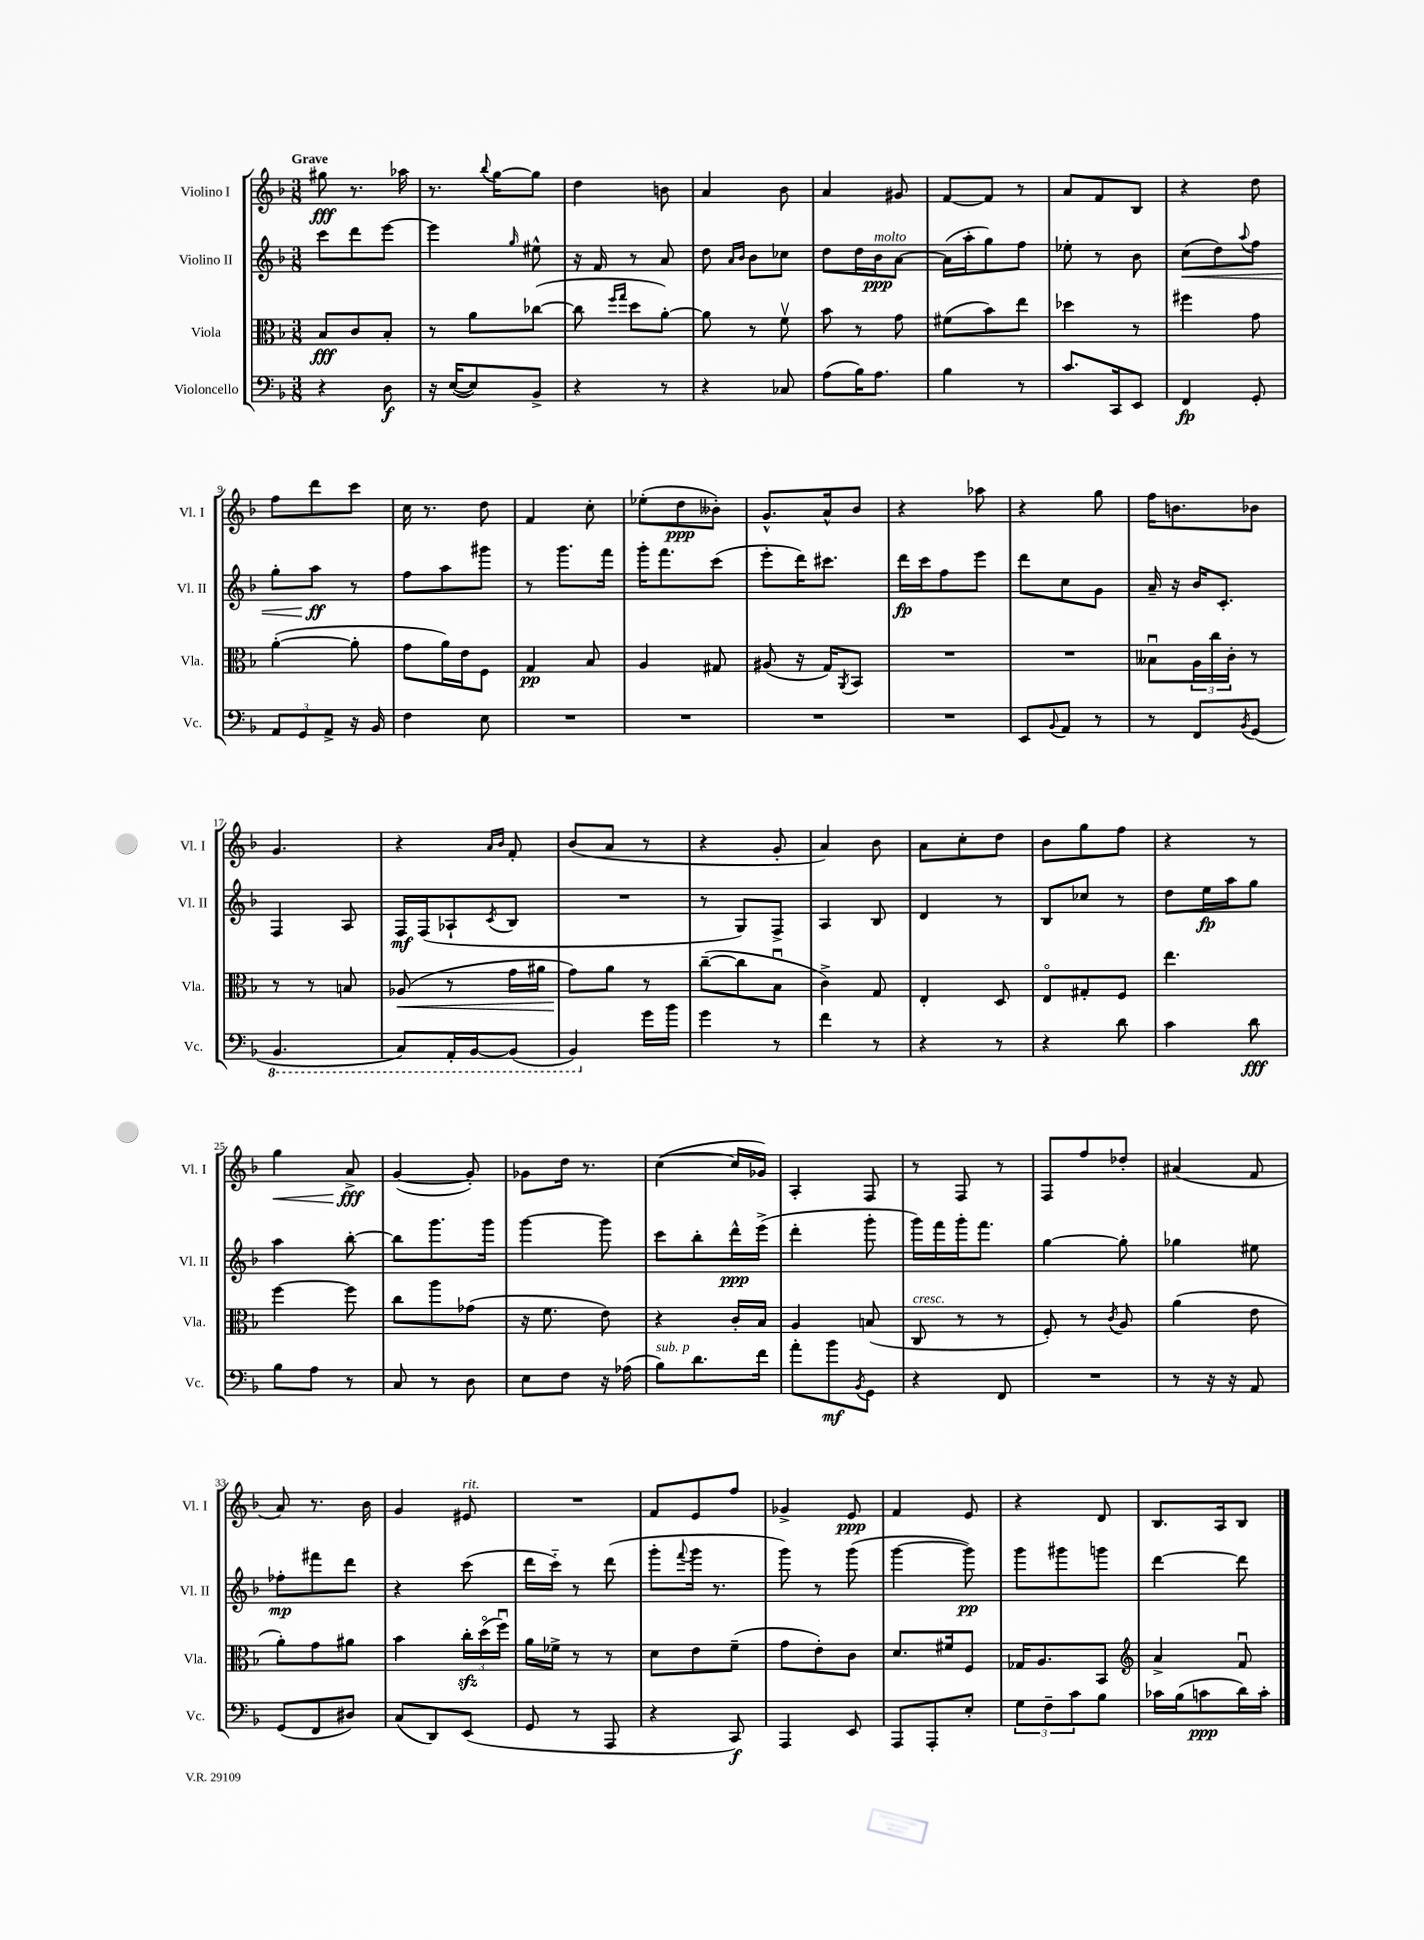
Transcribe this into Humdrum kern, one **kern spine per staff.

**kern	**dynam	**kern	**dynam	**kern	**dynam	**kern	**dynam
*part4	*part4	*part3	*part3	*part2	*part2	*part1	*part1
*staff4	*staff4	*staff3	*staff3	*staff2	*staff2	*staff1	*staff1
*I"Violoncello	*	*I"Viola	*	*I"Violino II	*	*I"Violino I	*
*I'Vc.	*	*I'Vla.	*	*I'Vl. II	*	*I'Vl. I	*
*clefF4	*	*clefC3	*	*clefG2	*	*clefG2	*
*k[b-]	*	*k[b-]	*	*k[b-]	*	*k[b-]	*
*M3/8	*	*M3/8	*	*M3/8	*	*M3/8	*
=1	=1	=1	=1	=1	=1	=1	=1
!	!	!	!	!	!	!LO:TX:a:B:t=Grave	!
4r	.	8B-/L	fff	8ccc\L	.	8gg#X\	fff
.	.	8c/	.	8ddd\	.	8.r	.
8D\	f	8B-'/J	.	[8eee\J	.	.	.
.	.	.	.	.	.	16aa-X\	.
=2	=2	=2	=2	=2	=2	=2	=2
16r	.	8r	.	4eee\]	.	8.r	.
([16E/KL	.	.	.	.	.	.	.
8E/])	.	8a\L	.	.	.	.	.
.	.	.	.	.	.	8qqbb-/	.
.	.	.	.	.	.	[16gg\KL	.
.	.	.	.	16qqgg/	.	.	.
8BB-^/J	.	([8cc-X\J	.	8ee#X^^\	.	8gg\J]	.
=3	=3	=3	=3	=3	=3	=3	=3
4r	.	8cc-\]	.	16r	.	4dd\	.
.	.	.	.	16f/	.	.	.
.	.	16qqff/LL	.	.	.	.	.
.	.	16qqgg/JJ	.	.	.	.	.
.	.	8dd\L	.	8r	.	.	.
8r	.	[8a'\J)	.	8a/	.	8bn\	.
=4	=4	=4	=4	=4	=4	=4	=4
4r	.	8a\]	.	8dd\	.	4a/	.
.	.	.	.	16qqa/LL	.	.	.
.	.	.	.	16qqb-/JJ	.	.	.
.	.	8r	.	8b-\L	.	.	.
8C-X/	.	8fv\	.	8cc-X\J	.	8b-\	.
=5	=5	=5	=5	=5	=5	=5	=5
(8A\L	.	8b-\	.	8dd\L	.	4a/	.
16B-\K)	.	8r	.	16dd\L	.	.	.
!	!	!	!	!LO:TX:a:i:t=molto	!	!	!
8.A\J	.	.	.	16b-\J	ppp	.	.
.	.	8g\	.	[8a\J	.	8g#X/	.
=6	=6	=6	=6	=6	=6	=6	=6
4B-\	.	(8f#X\L	.	(16a\LL]	.	[8f/L	.
.	.	.	.	16aa'\J	.	.	.
.	.	8b-\)	.	8gg\)	.	8f/J]	.
8r	.	8ee\J	.	8ff\J	.	8r	.
=7	=7	=7	=7	=7	=7	=7	=7
8.c/L	.	4dd-X\	.	8ee-X'\	.	8a/L	.
.	.	.	.	8r	.	8f/	.
16CC/k	.	.	.	.	.	.	.
8EE/J	.	8r	.	8b-\	.	8B-/J	.
=8	=8	=8	=8	=8	=8	=8	=8
!	!	!	!	!	!LO:HP:b	!	!
4FF/	fp	4ff#X\	.	(8cc\L	<	4r	.
.	.	.	.	8dd\)	.	.	.
.	.	.	.	8qqaa/	.	.	.
8GG'/	.	8g\	.	8ff\J	.	8dd\	.
!!LO:LB:g=z
=9	=9	=9	=9	=9	=9	=9	=9
12AA/L	.	([4a'\	.	8gg'\L	.	8ff\L	.
12GG/	.	.	.	.	.	.	.
.	.	.	.	8aa\J	ff	8ddd\	.
12AA^/J	.	.	.	.	.	.	.
16r	.	8a'\]	.	8r	[	8ccc\J	.
16BB-/	.	.	.	.	.	.	.
=10	=10	=10	=10	=10	=10	=10	=10
4F\	.	8g\L	.	8ff\L	.	16cc\	.
.	.	.	.	.	.	8.r	.
.	.	16a\L)	.	8aa\	.	.	.
.	.	16e\J	.	.	.	.	.
8E\	.	8F\J	.	8ggg#X\J	.	8dd\	.
=11	=11	=11	=11	=11	=11	=11	=11
4.r	.	4G/	pp	8r	.	4f/	.
.	.	.	.	8.ggg\L	.	.	.
.	.	8B-/	.	.	.	8cc'\	.
.	.	.	.	16fff\Jk	.	.	.
=12	=12	=12	=12	=12	=12	=12	=12
4.r	.	4A/	.	16ggg'\KL	.	(8ee-X'\L	.
.	.	.	.	8.fff\	.	.	.
.	.	.	.	.	.	8dd\	ppp
.	.	8G#X/	.	(8ccc\J	.	8b--X'\J)	.
=13	=13	=13	=13	=13	=13	=13	=13
4.r	.	(8A#X/	.	8eee'\L	.	8.g^^/L	.
.	.	16r	.	16ddd\K)	.	.	.
.	.	16G/KL)	.	8.ccc#X\J	.	16a^^/k	.
.	.	8qAA/	.	.	.	.	.
.	.	8BB-/J	.	.	.	8b-/J	.
=14	=14	=14	=14	=14	=14	=14	=14
4.r	.	4.r	.	16ddd\LL	fp	4r	.
.	.	.	.	16ccc\J	.	.	.
.	.	.	.	8ff\	.	.	.
.	.	.	.	8eee\J	.	8aa-X\	.
=15	=15	=15	=15	=15	=15	=15	=15
8EE/L	.	4.r	.	8ddd\L	.	4r	.
8qqBB-/	.	.	.	.	.	.	.
8AA/J	.	.	.	8cc\	.	.	.
8r	.	.	.	8g\J	.	8gg\	.
=16	=16	=16	=16	=16	=16	=16	=16
8r	.	8B--Xu\L	.	16a~/	.	16ff\KL	.
.	.	.	.	16r	.	8.bn\	.
8FF/L	.	24A\L	.	16b-/KL	.	.	.
.	.	24cc\	.	.	.	.	.
.	.	.	.	8.c'/J	.	.	.
.	.	24c'\JJ	.	.	.	.	.
8qBB-/	.	.	.	.	.	.	.
(8GG/J	.	8r	.	.	.	8b-X\J	.
!!LO:LB:g=z
=17	=17	=17	=17	=17	=17	=17	=17
*8ba	*	*	*	*	*	*	*
4.BBB-/	.	8r	.	4F/	.	4.g/	.
.	.	8r	.	.	.	.	.
.	.	8Bn/	.	8A/	.	.	.
=18	=18	=18	=18	=18	=18	=18	=18
!	!	!	!LO:HP:b	!	!	!	!
8CC/L)	.	(8A-X/	<	16F/LL	mf	4r	.
.	.	.	.	(16F/J	.	.	.
16AAA'/L	.	8r	.	8A-X`/	.	.	.
[16BBB-/J	.	.	.	.	.	.	.
.	.	.	.	.	.	16qqa/LL	.
.	.	.	.	8qc/	.	16qqb-/JJ	.
(8BBB-/J]	.	16g\LL	.	8B-/J	.	8f'/	.
.	.	16a#X\JJ	.	.	.	.	.
=19	=19	=19	=19	=19	=19	=19	=19
4BBB-/)	.	8g\L)	.	4.r	.	(8b-/L	.
.	.	8a\J	[	.	.	8a/J	.
*X8ba	*	*	*	*	*	*	*
16g\LL	.	8r	.	.	.	8r	.
16b-\JJ	.	.	.	.	.	.	.
=20	=20	=20	=20	=20	=20	=20	=20
4g\	.	([8cc~\L	.	8r	.	4r	.
.	.	8cc\]	.	8G/L)	.	.	.
8r	.	8B-u\J	.	8F^/J	.	8g'/	.
=21	=21	=21	=21	=21	=21	=21	=21
4f\	.	4c^\)	.	4A/	.	4a/)	.
8r	.	8G/	.	8B-/	.	8b-\	.
=22	=22	=22	=22	=22	=22	=22	=22
4r	.	4E'/	.	4d/	.	8a\L	.
.	.	.	.	.	.	8cc'\	.
8r	.	8D/	.	8r	.	8dd\J	.
=23	=23	=23	=23	=23	=23	=23	=23
4r	.	8E/L	.	8B-/L	.	8b-\L	.
.	.	8G#X'/	.	8cc-X/J	.	8gg\	.
8d\	.	8F/J	.	8r	.	8ff\J	.
=24	=24	=24	=24	=24	=24	=24	=24
4c\	.	4.ee\	.	8dd\L	.	4r	.
.	.	.	.	16ee\L	fp	.	.
.	.	.	.	16aa\J	.	.	.
8d\	fff	.	.	8gg\J	.	8r	.
!!LO:LB:g=z
=25	=25	=25	=25	=25	=25	=25	=25
!	!	!	!	!	!	!	!LO:HP:b
8B-\L	.	[4ff\	.	4aa\	.	4gg\	<
8A\J	.	.	.	.	.	.	.
8r	.	8ff\]	.	[8bb-'\	.	8a^/	fff
.	.	.	.	.	.	.	[
=26	=26	=26	=26	=26	=26	=26	=26
8C/	.	8cc\L	.	8bb-\L]	.	([4g/	.
8r	.	8aa\	.	8.ggg\	.	.	.
8D\	.	(8g-X\J	.	.	.	8g'/])	.
.	.	.	.	16ggg\Jk	.	.	.
=27	=27	=27	=27	=27	=27	=27	=27
8E\L	.	16r	.	[4ggg\	.	8g-X\L	.
.	.	8.f\	.	.	.	.	.
8F\J	.	.	.	.	.	16dd\Jk	.
.	.	.	.	.	.	8.r	.
16r	.	8e\)	.	8ggg\]	.	.	.
(16A-X\	.	.	.	.	.	.	.
=28	=28	=28	=28	=28	=28	=28	=28
!LO:TX:a:i:t=sub. p	!	!	!	!	!	!	!
8B-\L)	.	4r	.	8ccc\L	.	([4cc\	.
8.d\	.	.	.	8bb-'\	.	.	.
.	.	16c'/LL	.	16ddd^^\L	ppp	16cc/LL]	.
16f\Jk	.	16B-/JJ	.	(16eee^\JJ	.	16g-X/JJ)	.
=29	=29	=29	=29	=29	=29	=29	=29
8a'\L	.	4A/	.	4ddd'\	.	4A'/	.
8b-\	mf	.	.	.	.	.	.
8qBB-/	.	.	.	.	.	.	.
8GG\J	.	(8Bn/	.	8ggg'\	.	8F/	.
=30	=30	=30	=30	=30	=30	=30	=30
!	!	!LO:TX:a:i:t=cresc.	!	!	!	!	!
4r	.	8C/	.	16ggg\LL)	.	8r	.
.	.	.	.	16fff\	.	.	.
.	.	8r	.	16ggg'\J	.	8F/	.
.	.	.	.	8.fff\J	.	.	.
8FF/	.	8r	.	.	.	8r	.
=31	=31	=31	=31	=31	=31	=31	=31
4.r	.	8F'/)	.	[4gg\	.	8F/L	.
.	.	8r	.	.	.	8ff/	.
.	.	8qc/	.	.	.	.	.
.	.	8A/	.	8gg'\]	.	8dd-X'/J	.
=32	=32	=32	=32	=32	=32	=32	=32
8r	.	(4a\	.	4gg-X\	.	(4a#X/	.
16r	.	.	.	.	.	.	.
16r	.	.	.	.	.	.	.
8AA/	.	8e\	.	8ee#X\	.	8f/	.
!!LO:LB:g=z
=33	=33	=33	=33	=33	=33	=33	=33
(8GG/L	.	8a'\L)	.	8ff-X'\L	mp	8a/)	.
8FF/	.	8g\	.	8fff#X\	.	8.r	.
8D#X/J)	.	8a#X\J	.	8ddd\J	.	.	.
.	.	.	.	.	.	16b-\	.
=34	=34	=34	=34	=34	=34	=34	=34
(8C/L	.	4b-\	.	4r	.	4g/	.
8DD/)	.	.	.	.	.	.	.
!	!	!	!	!	!	!LO:TX:a:i:t=rit.	!
(8EE/J	.	24cczz'\LL	.	(8ccc\	.	8e#X/	.
.	.	(24dd\	.	.	.	.	.
.	.	24ffu\JJ)	.	.	.	.	.
=35	=35	=35	=35	=35	=35	=35	=35
8GG/	.	16a\LL	.	16ddd\LL	.	4.r	.
.	.	16f-X^\JJ	.	16ccc\JJ)	.	.	.
8r	.	8r	.	8r	.	.	.
8AAA/	.	8r	.	(8ddd\	.	.	.
=36	=36	=36	=36	=36	=36	=36	=36
4r	.	8d\L	.	8ggg'\L	.	8f/L	.
.	.	.	.	8qqfff/	.	.	.
.	.	8e\	.	16ggg\Jk	.	8e/	.
.	.	.	.	8.r	.	.	.
8CC/)	f	(8f~\J	.	.	.	8ff/J	.
=37	=37	=37	=37	=37	=37	=37	=37
4AAA/	.	8g\L	.	8ggg\)	.	4g-X^/	.
.	.	8e'\)	.	8r	.	.	.
8EE/	.	8c\J	.	(8ggg\	.	8e/	ppp
=38	=38	=38	=38	=38	=38	=38	=38
8AAA/L	.	8.d/L	.	[4ggg\	.	4f/	.
8AAA'/	.	.	.	.	.	.	.
.	.	16f#X/k	.	.	.	.	.
8E'/J	.	8F/J	.	8ggg\])	pp	8e/	.
=39	=39	=39	=39	=39	=39	=39	=39
12G\L	.	16G-X/KL	.	8ggg\L	.	4r	.
.	.	8.A/	.	.	.	.	.
12F~\	.	.	.	.	.	.	.
.	.	.	.	8ggg#X\	.	.	.
12c\	.	.	.	.	.	.	.
8B-\J	.	8BB-/J	.	8gggn\J	.	8d/	.
=40	=40	=40	=40	=40	=40	=40	=40
*	*	*clefG2	*	*	*	*	*
16c-X\LL	.	4a^/	.	[4ddd\	.	8.B-/L	.
(16B-\J	.	.	.	.	.	.	.
8cn\	ppp	.	.	.	.	.	.
.	.	.	.	.	.	16A/k	.
16d\L)	.	8fu/	.	8ddd\]	.	8B-/J	.
16c'\JJ	.	.	.	.	.	.	.
==	==	==	==	==	==	==	==
*-	*-	*-	*-	*-	*-	*-	*-
